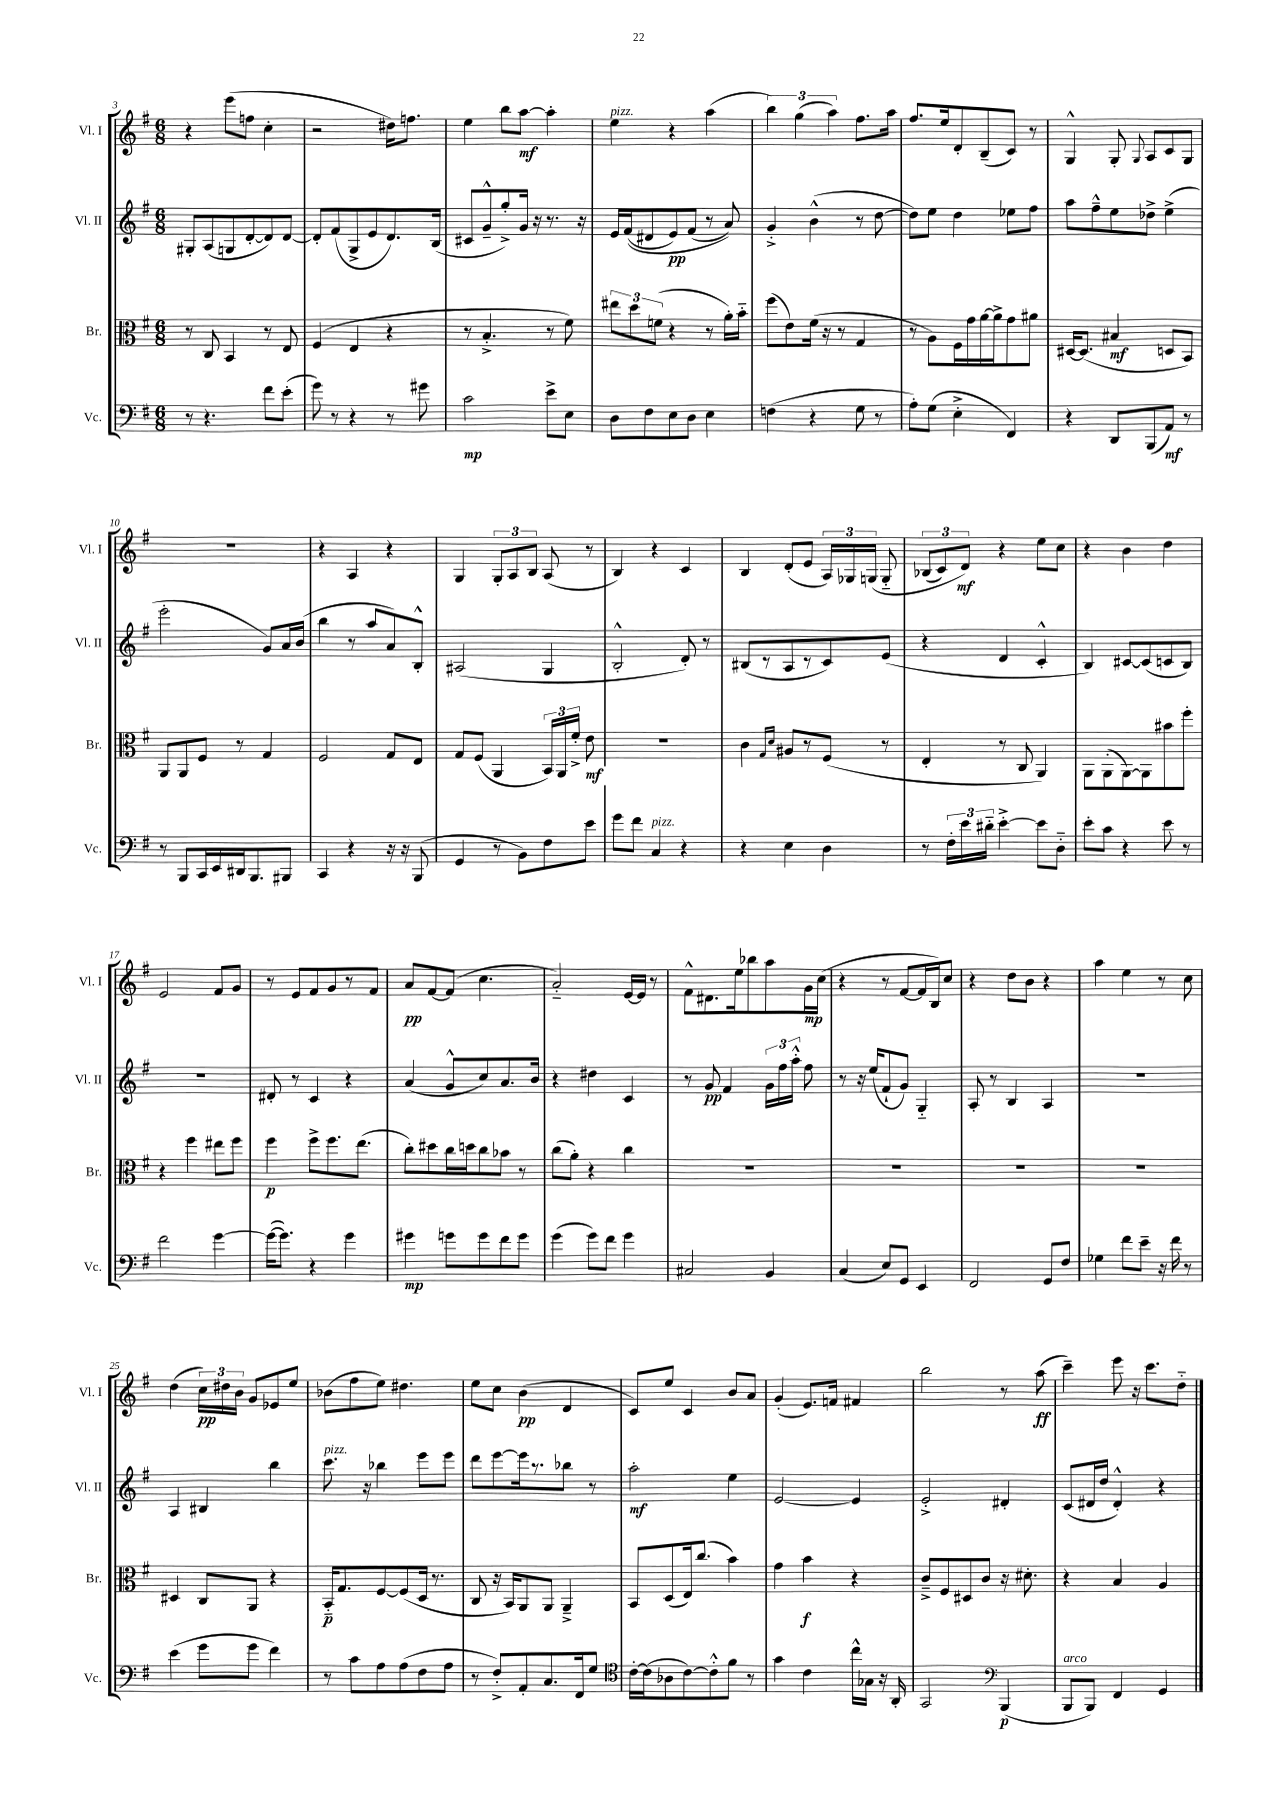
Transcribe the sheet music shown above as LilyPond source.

<<
\new StaffGroup <<
\new Staff = "s0" \with { instrumentName = "Vl. I" shortInstrumentName = "Vl. I" } {
    \clef treble \key g \major \numericTimeSignature \time 6/8
    \autoBeamOff r4 e'''8[( f''8] c''4-. |
    r2 dis''16[) f''8.] |
    e''4 b''8[ a''8]~\mf a''4-. |
    e''4^\markup { \italic "pizz." } r4 a''4( |
    \tuplet 3/2 { b''4) g''4( a''4) } fis''8.[ a''16] |
    fis''8.[ e''16 d'8-. b8--( c'8]) r8 |
    g4-^ g8-. \appoggiatura { g8 } a8[ c'8 g8] |
    R2. |
    r4 a4 r4 |
    g4 \tuplet 3/2 { g8[-. a8 b8] } a8( r8 |
    b4) r4 c'4 |
    b4 d'8[-.( e'8] \tuplet 3/2 { a16[) ges16 g16]\( } g8-_ |
    \tuplet 3/2 { bes8[( c'8) d'8]\mf\) } r4 e''8[ c''8] |
    r4 b'4 d''4 |
    e'2 fis'8[ g'8] |
    r8 e'8[ fis'8 g'8 r8 fis'8] |
    a'8[\pp fis'8~ fis'8]( c''4. |
    a'2-_) e'16[~ e'16] r8 |
    fis'8[-^ dis'8. e''16 bes''8 a''8 g'16\mp c''16]( |
    r4 r8 fis'8[~ fis'16 b16) c''8] |
    r4 d''8[ b'8] r4 |
    a''4 e''4 r8 c''8 |
    d''4( \tuplet 3/2 { c''16[\pp) dis''16 b'16] } g'8[ ees'8 e''8] |
    bes'8[( fis''8 e''8]) dis''4. |
    e''8[ c''8] b'4\pp( d'4 |
    c'8[) e''8] c'4 b'8[ a'8] |
    g'4-.( e'8.[) f'16] fis'4 |
    b''2 r8 a''8\ff( |
    c'''4--) e'''8 r16 c'''8.[ d''8]-_ \bar "|." |
}
\new Staff = "s1" \with { instrumentName = "Vl. II" shortInstrumentName = "Vl. II" } {
    \clef treble \key g \major \numericTimeSignature \time 6/8
    \autoBeamOff gis8[-. a8( g8 d'8~-. d'8) d'8]~ |
    d'8[-. fis'8( g8-> e'8 d'8.) b16]( |
    cis'8[ g'8---^ g''8-.->) g'16] r16 r8. r16 |
    e'16[ fis'16(\( dis'8 e'8\pp) fis'8]( r8 a'8)\) |
    g'4-.-> b'4-^( r8 d''8~ |
    d''8[) e''8] d''4 ees''8[ fis''8] |
    a''8[ fis''8---^ e''8 des''8]-> e''4->( |
    e'''2-. g'8[) a'16 b'16]( |
    b''4 r8 a''8[ a'8) b8]-.-^ |
    ais2( g4 |
    b2-.-^ d'8-.) r8 |
    bis8[( r8 a8 r8 c'8) e'8]( |
    r4 d'4 c'4-.-^ |
    b4) cis'8[~ cis'8( c'8 b8]) |
    R2. |
    dis'8-. r8 c'4 r4 |
    a'4( g'8[-^ c''8) a'8. b'16] |
    r4 dis''4 c'4 |
    r8 g'8\pp fis'4 \tuplet 3/2 { g'16[ fis''16 a''16]-.-^ } fis''8 |
    r8 r16 e''16[( fis'8-! g'8]) g4-_ |
    a8-. r8 b4 a4 |
    R2. |
    a4 bis4 b''4 |
    c'''8.^\markup { \italic "pizz." } r16 bes''4 e'''8[ e'''8] |
    d'''8[ e'''8~ e'''16 r8. bes''8] r8 |
    a''2-.\mf e''4 |
    e'2~ e'4 |
    e'2-.-> dis'4-. |
    c'8[( dis'16 d''16] dis'4-.-^) r4 \bar "|." |
}
\new Staff = "s2" \with { instrumentName = "Br." shortInstrumentName = "Br." } {
    \clef alto \key g \major \numericTimeSignature \time 6/8
    \autoBeamOff r8 c8 b,4 r8 e8 |
    fis4( e4 r4 |
    r8 b4.-.-> r8 fis'8) |
    \tuplet 3/2 { eis''8[ d''8 f'8]( } r4 r8 a'16[-.) b'16]-_ |
    fis''8[( e'8) fis'16]( r16 r8 g4 |
    r8 a8[) fis16 g'16 a'16~ a'16-> g'8 ais'8] |
    dis16[~ dis8.]( bis4\mf d8[ b,8]) |
    a,8[ a,8 fis8] r8 g4 |
    fis2 g8[ e8] |
    g8[ fis8]( a,4 \tuplet 3/2 { b,16[) a,16 fis'16]-.-> } e'8\mf |
    R2. |
    c'4 \grace { g16[ d'16] } ais8[ r8 fis8]( r8 |
    e4-. r8 c8 a,4) |
    a,8[ a,8-.( a,8~) a,8 bis'8 fis''8]-. |
    r4 fis''4 eis''8[ fis''8] |
    fis''4\p fis''8[-> fis''8. e''8.]( |
    c''8[-.) dis''8 c''16 d''16 c''8 bes'8] r8 |
    c''8[( a'8]-.) r4 c''4 |
    R2. |
    R2. |
    R2. |
    R2. |
    dis4 c8[ a,8] r4 |
    b,16[-_\p g8. fis8~ fis8( d16] r8. |
    c8 r16 b,16[) a,8 a,8] a,4---> |
    b,8[ d8( e16) c''8.]( b'4) |
    g'4 b'4\f r4 |
    c'8[---> fis8 dis8 c'8] r16 dis'8.-. |
    r4 b4 a4 \bar "|." |
}
\new Staff = "s3" \with { instrumentName = "Vc." shortInstrumentName = "Vc." } {
    \clef bass \key g \major \numericTimeSignature \time 6/8
    \autoBeamOff r8 r4. fis'8[ e'8]-.( |
    g'8) r8 r4 r8 gis'8 |
    c'2\mp e'8[-> e8] |
    d8[ fis8 e8 d8] e4 |
    f4( r4 g8 r8 |
    a8[-.) g8]( e4-.-> fis,4) |
    r4 d,8[ b,,8( a,8]\mf) r8 |
    r8 b,,8[ c,16 e,16 dis,16 b,,8. bis,,8] |
    c,4 r4 r16 r16 b,,8( |
    g,4 r8 b,8[) fis8 e'8] |
    g'8[ fis'8] c4^\markup { \italic "pizz." } r4 |
    r4 e4 d4 |
    r8 \tuplet 3/2 { fis16[-. e'16 dis'16]-_ } e'4~-.-> e'8[ d8]-_ |
    e'8[-. c'8] r4 e'8 r8 |
    fis'2 g'4~ |
    g'16[~( g'8.]) r4 g'4 |
    gis'4\mp g'8[ g'8 fis'8 g'8] |
    g'4( g'8[) fis'8] g'4 |
    cis2 b,4 |
    c4( e8[) g,8] e,4 |
    fis,2 g,8[ fis8] |
    ges4 fis'8[ e'8]-- r16 fis'16 r8 |
    e'4( g'8[ g'8] fis'4) |
    r8 c'8[ a8 a8( fis8 a8] |
    r8 fis8[-.->) a,8-. c8. fis,16 g8] |
    \clef tenor c'16[~-. c'16( aes8 c'8~) c'8-.-^ fis'8] r8 |
    g'4 c'4 c''16[-^ ges16] r16 a,16-. |
    g,2 \clef bass b,,4\p( |
    b,,8[^\markup { \italic "arco" } b,,8]) fis,4 g,4 \bar "|." |
}
>>
>>
\layout { \context { \Score currentBarNumber = #3 } }
